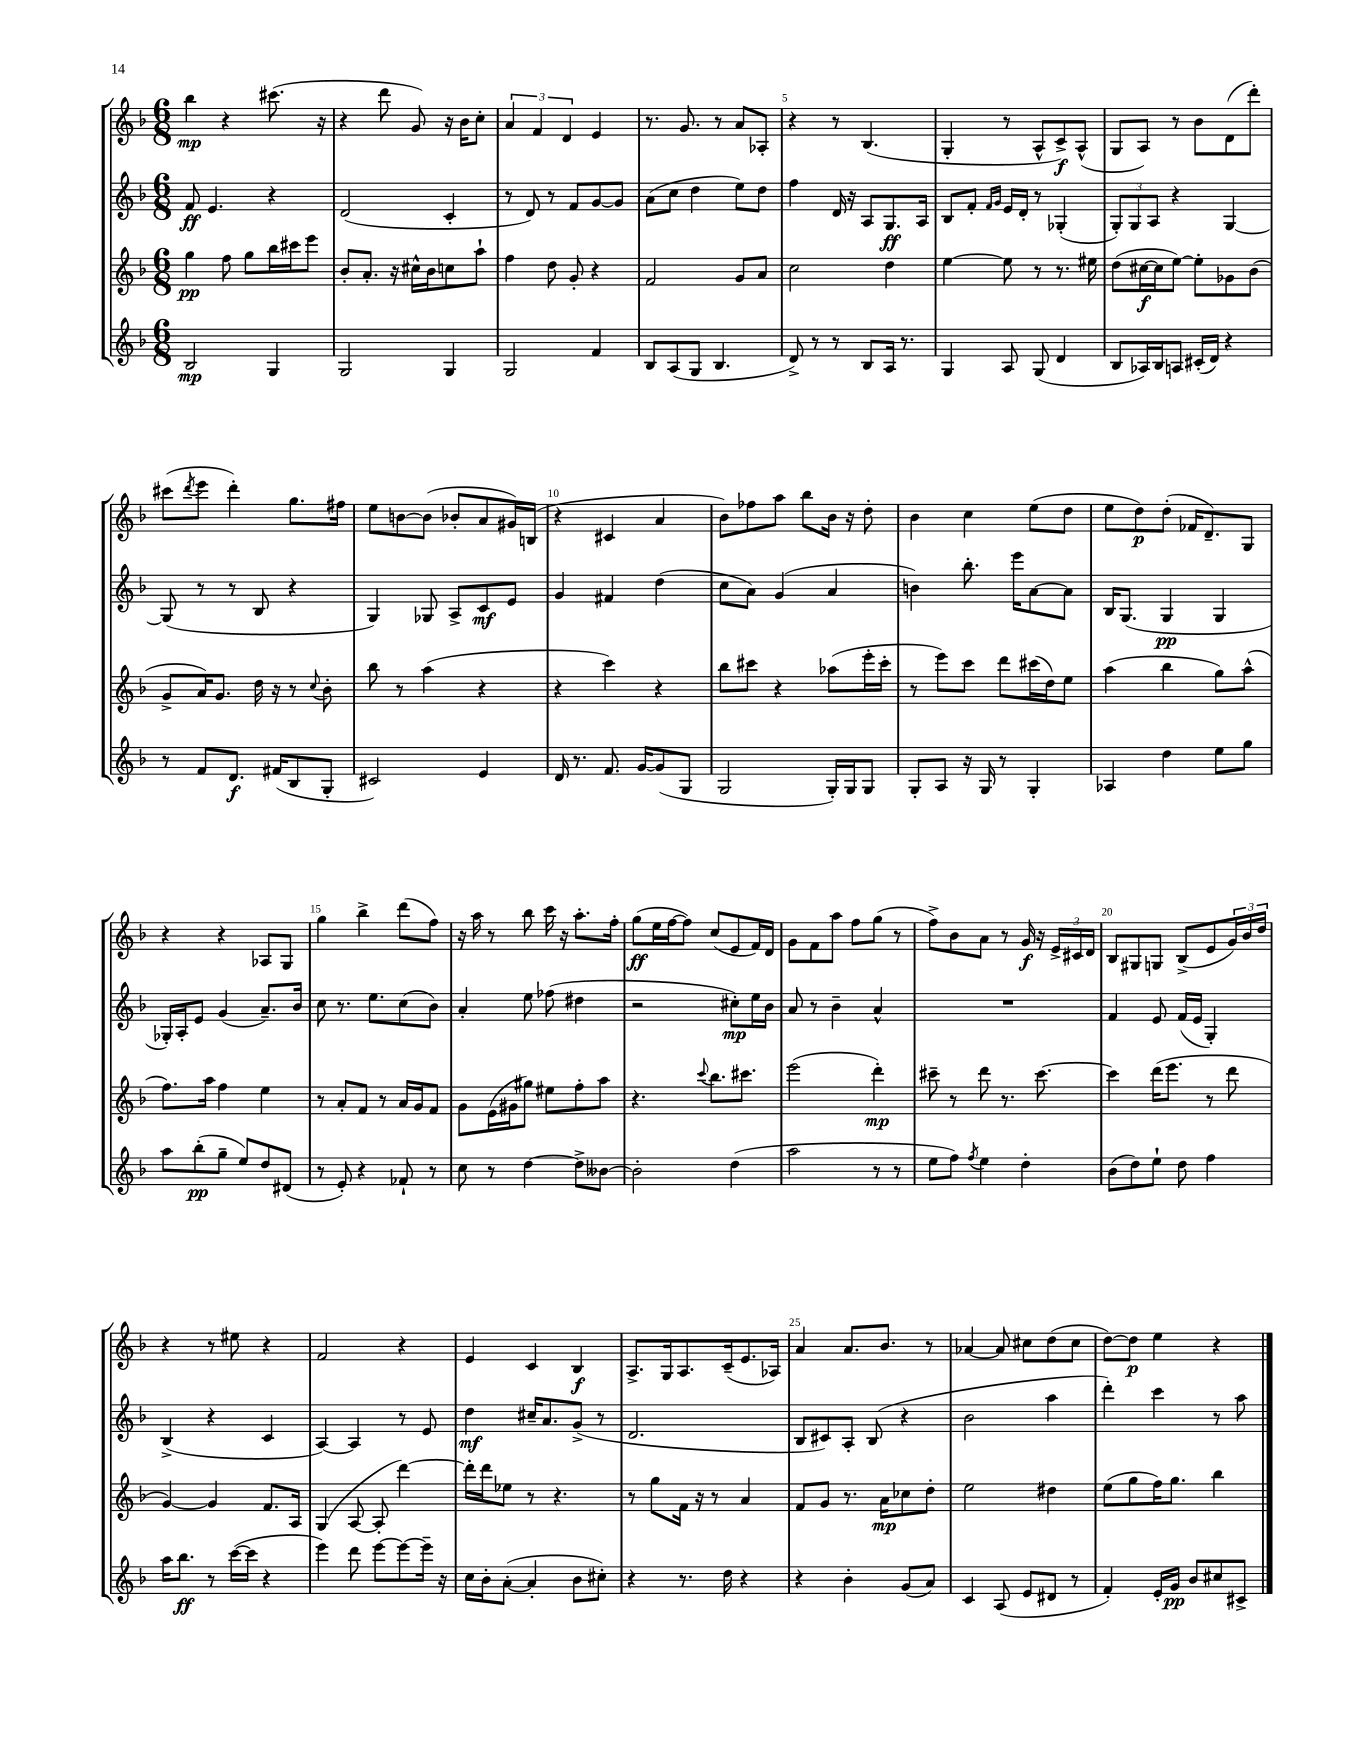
<<
\new StaffGroup <<
\new Staff = "s0" {
    \clef treble \key f \major \numericTimeSignature \time 6/8
    bes''4\mp r4 cis'''8.( r16 |
    r4 d'''8 g'8) r16 bes'16 c''8-. |
    \tuplet 3/2 { a'4 f'4 d'4 } e'4 |
    r8. g'8. r8 a'8 aes8-. |
    r4 r8 bes4.( |
    g4-. r8 a8-^ c'8->\f) a8-^( |
    g8 a8) r8 bes'8 d'8( d'''8-.) |
    cis'''8( \acciaccatura { d'''8 } e'''8 d'''4-.) g''8. fis''16 |
    e''8 b'8~ b'8( bes'8-. a'8 gis'16) b16( |
    r4 cis'4 a'4 |
    bes'8) fes''8 a''8 bes''8 bes'16 r16 d''8-. |
    bes'4 c''4 e''8( d''8 |
    e''8 d''8\p) d''8-.( fes'16 d'8.--) g8 |
    r4 r4 aes8 g8 |
    g''4 bes''4-> d'''8( f''8) |
    r16 a''16 r8 bes''8 c'''16 r16 a''8.-. f''16-. |
    g''8\ff( e''16 f''16~ f''8) c''8( e'8 f'16) d'16 |
    g'8 f'8 a''8 f''8 g''8( r8 |
    f''8->) bes'8 a'8 r8 g'16\f r16 \tuplet 3/2 { e'16-> cis'16 d'16 } |
    bes8 gis8 g8 bes8->( e'8 \tuplet 3/2 { g'16) bes'16 d''16 } |
    r4 r8 eis''8 r4 |
    f'2 r4 |
    e'4 c'4 bes4\f |
    a8.-> g16 a8. c'16--( e'8. aes16) |
    a'4 a'8. bes'8. r8 |
    aes'4~ aes'8 cis''8 d''8( cis''8 |
    d''8~) d''8\p e''4 r4 \bar "|." |
}
\new Staff = "s1" {
    \clef treble \key f \major \numericTimeSignature \time 6/8
    f'8\ff e'4. r4 |
    d'2( c'4-. |
    r8 d'8) r8 f'8 g'8~ g'8 |
    a'8( c''8 d''4 e''8) d''8 |
    f''4 d'16 r16 a8 g8.\ff a16 |
    bes8 f'8-. \grace { f'16 g'16 } e'16 d'16-. r8 ges4-.( |
    \tuplet 3/2 { g8-.) g8 a8 } r4 g4~ |
    g8( r8 r8 bes8 r4 |
    g4) ges8 a8-> c'8\mf e'8 |
    g'4 fis'4 d''4( |
    c''8 a'8) g'4( a'4 |
    b'4) bes''8.-. e'''16 a'8~ a'8 |
    bes16 g8.( g4\pp g4 |
    ges16-.) a16-. e'8 g'4( a'8.--) bes'16 |
    c''8 r8. e''8. c''8( bes'8) |
    a'4-. e''8 fes''8( dis''4 |
    r2 cis''8-.\mp) e''16 bes'16 |
    a'8 r8 bes'4-- a'4-^ |
    R2. |
    f'4 e'8 f'16( e'16 g4-.) |
    bes4->( r4 c'4 |
    a4~) a4 r8 e'8 |
    d''4\mf cis''16-- a'8. g'8->( r8 |
    d'2. |
    bes8 cis'8) a8-. bes8( r4 |
    bes'2 a''4 |
    d'''4-.) c'''4 r8 a''8 \bar "|." |
}
\new Staff = "s2" {
    \clef treble \key f \major \numericTimeSignature \time 6/8
    g''4\pp f''8 g''8 bes''16 cis'''16 e'''8 |
    bes'8-. a'8.-. r16 cis''16-^ bes'16 c''8 a''8-! |
    f''4 d''8 g'8-. r4 |
    f'2 g'8 a'8 |
    c''2 d''4 |
    e''4~ e''8 r8 r8. eis''16 |
    d''8( cis''16~\f cis''16 e''8~) e''8-. ges'8 bes'8( |
    g'8-> a'16) g'8. d''16 r16 r8 \appoggiatura { c''8 } bes'8-. |
    bes''8 r8 a''4( r4 |
    r4 c'''4) r4 |
    bes''8 cis'''8 r4 aes''8( e'''16-. cis'''16-. |
    r8 e'''8) c'''8 d'''8 cis'''16( d''16) e''8 |
    a''4( bes''4 g''8) a''8-^( |
    f''8.) a''16 f''4 e''4 |
    r8 a'8-. f'8 r8 a'16 g'16 f'8 |
    g'8 e'16( gis'16 gis''8) eis''8 f''8-. a''8 |
    r4. \appoggiatura { c'''8 } bes''8. cis'''8. |
    e'''2( d'''4-.\mp) |
    cis'''8-- r8 d'''8 r8. cis'''8.~ |
    cis'''4 d'''16( e'''8. r8 d'''8 |
    g'4~) g'4 f'8. a16 |
    g4( a8~ a8-. d'''4~) |
    d'''16-. d'''16 ees''8 r8 r4. |
    r8 g''8 f'16 r16 r8 a'4 |
    f'8 g'8 r8. a'16\mp ces''8 d''8-. |
    e''2 dis''4 |
    e''8( g''8 f''16) g''8. bes''4 \bar "|." |
}
\new Staff = "s3" {
    \clef treble \key f \major \numericTimeSignature \time 6/8
    bes2\mp g4 |
    g2 g4 |
    g2 f'4 |
    bes8 a8( g8 bes4. |
    d'8->) r8 r8 bes8 a16 r8. |
    g4 a8 g8( d'4 |
    bes8 aes16) bes16 a8 cis'16-.( d'16) r4 |
    r8 f'8 d'8.\f fis'16( bes8 g8-. |
    cis'2) e'4 |
    d'16 r8. f'8. g'16~ g'8( g8 |
    g2 g16-.) g16 g8 |
    g8-. a8 r16 g16 r8 g4-. |
    aes4 d''4 e''8 g''8 |
    a''8 bes''8-.\pp( g''8-- e''8) d''8 dis'8( |
    r8 e'8-.) r4 fes'8-! r8 |
    c''8 r8 d''4~ d''8-> beses'8~ |
    beses'2-. d''4( |
    a''2 r8 r8 |
    e''8 f''8) \acciaccatura { f''8 } e''4 d''4-. |
    bes'8( d''8) e''8-! d''8 f''4 |
    a''16 bes''8.\ff r8 c'''16~( c'''16 r4 |
    e'''4) d'''8 e'''8~ e'''8~ e'''16-- r16 |
    c''16 bes'16-. a'8~-.( a'4-. bes'8 cis''8-.) |
    r4 r8. d''16 r4 |
    r4 bes'4-. g'8( a'8) |
    c'4 a8( e'8 dis'8 r8 |
    f'4-.) e'16-. g'16\pp bes'8 cis''8 cis'8-> \bar "|." |
}
>>
>>
\layout { \context { \Score \override BarNumber.break-visibility = ##(#f #t #t) barNumberVisibility = #(every-nth-bar-number-visible 5) } }
